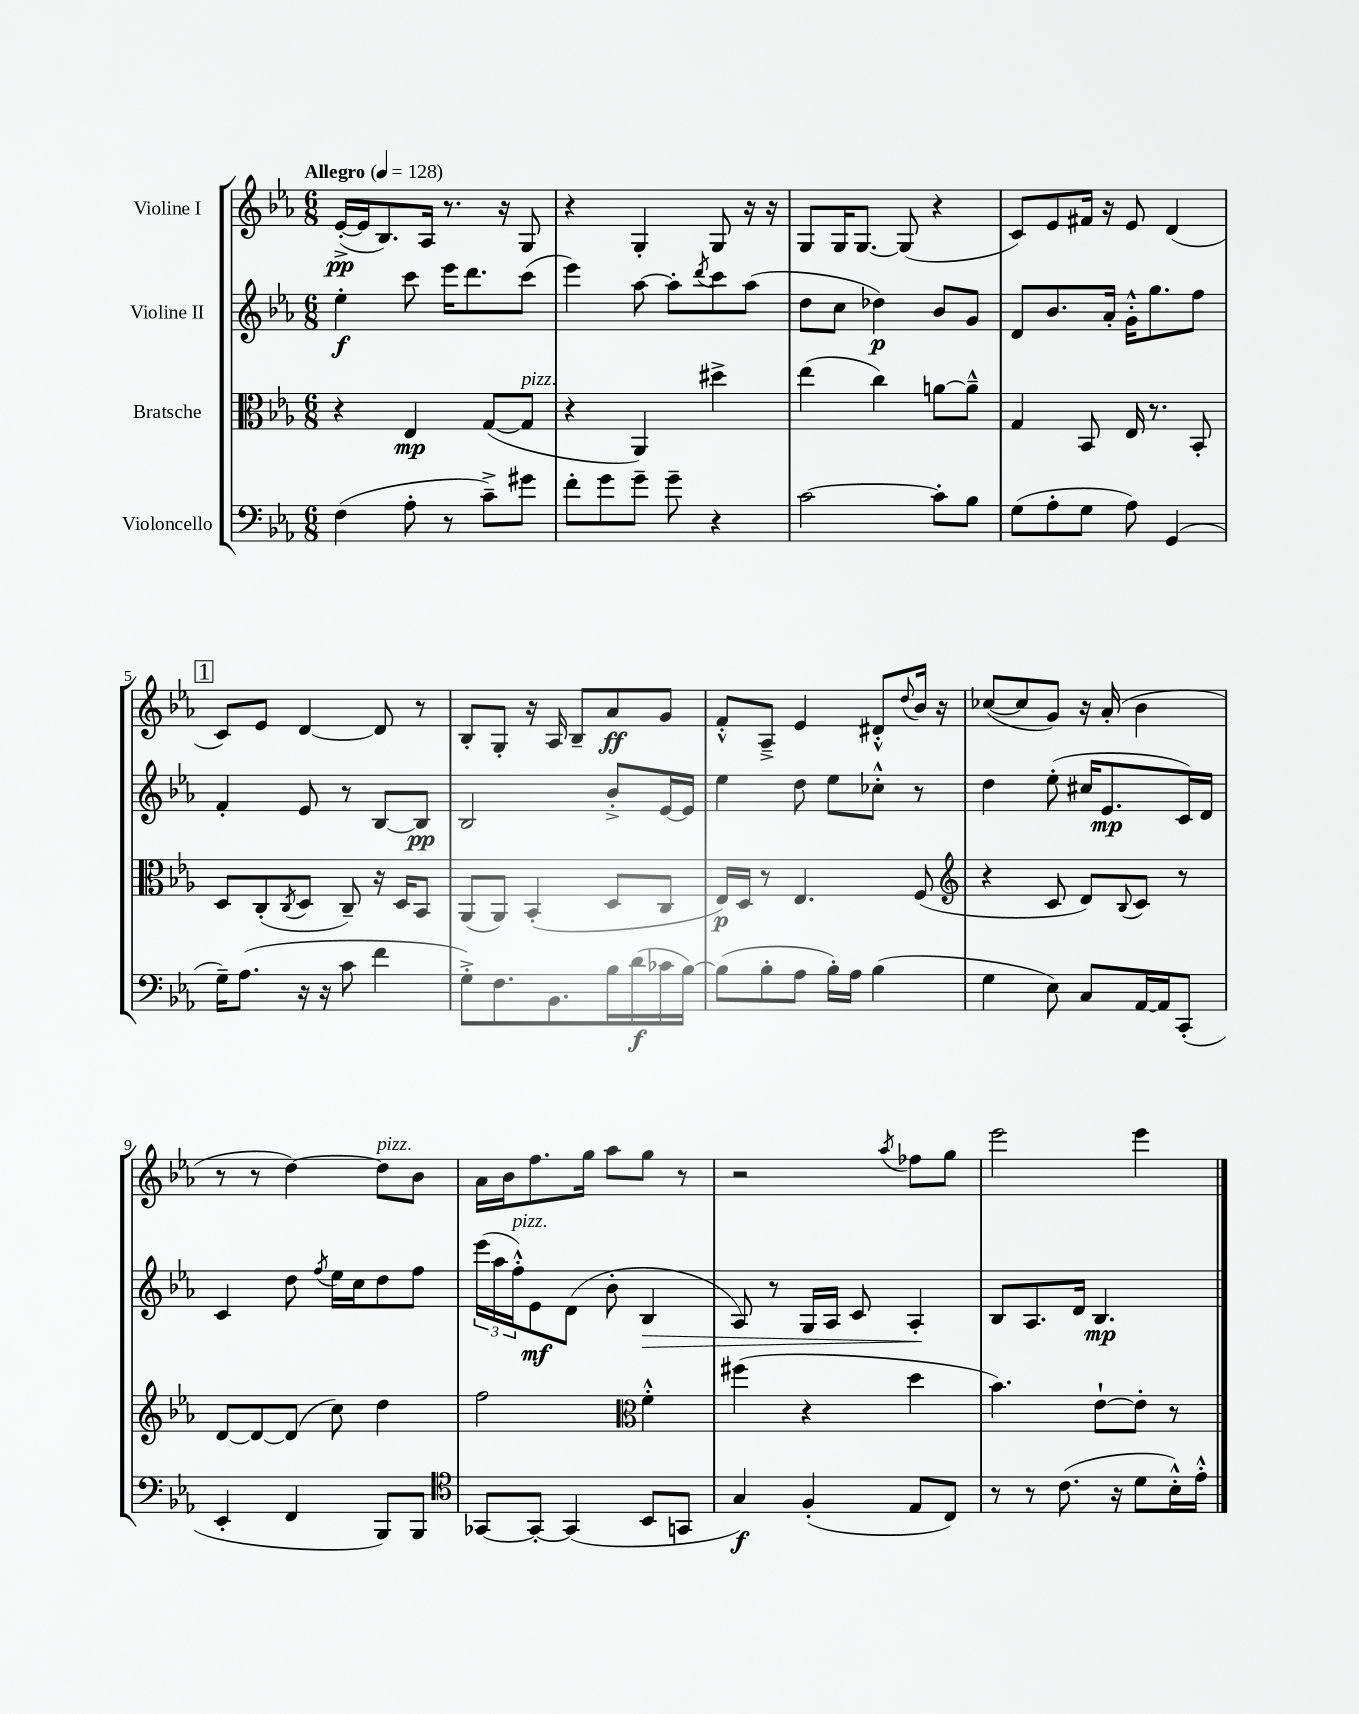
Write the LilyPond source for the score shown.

<<
\new StaffGroup <<
\new Staff = "s0" \with { instrumentName = "Violine I" } {
    \clef treble \key ees \major \numericTimeSignature \time 6/8 \tempo "Allegro" 4 = 128
    ees'16~-.->\pp( ees'16 bes8.) aes16 r8. r16 g8 |
    r4 g4-. g8 r16 r16 |
    g8 g16 g8.~ g8( r4 |
    c'8) ees'8 fis'16 r16 ees'8 d'4( |
    \mark \markup { \box "1" } c'8) ees'8 d'4~ d'8 r8 |
    bes8-. g8-. r16 aes16 bes8-- aes'8\ff g'8 |
    f'8-.-^ aes8---> ees'4 dis'8-.-^ \appoggiatura { d''8 } bes'16 r16 |
    ces''8~( ces''8 g'8) r16 aes'16-.( bes'4 |
    r8 r8 d''4~) d''8^\markup { \italic "pizz." } bes'8 |
    aes'16 bes'16 f''8. g''16 aes''8 g''8 r8 |
    r2 \acciaccatura { aes''8 } fes''8 g''8 |
    ees'''2 ees'''4 \bar "|." |
}
\new Staff = "s1" \with { instrumentName = "Violine II" } {
    \clef treble \key ees \major \numericTimeSignature \time 6/8
    ees''4-.\f c'''8 ees'''16 d'''8. c'''8( |
    ees'''4) aes''8~ aes''8-. \acciaccatura { d'''8 } c'''8 aes''8( |
    d''8 c''8 des''4\p) bes'8 g'8 |
    d'8 bes'8. aes'16-. g'16-.-^ g''8. f''8 |
    \mark \markup { \box "1" } f'4-. ees'8 r8 bes8~ bes8\pp |
    bes2 bes'8-.-> ees'16~ ees'16 |
    ees''4 d''8 ees''8 ces''8-.-^ r8 |
    d''4 ees''8-.( cis''16 ees'8.\mp c'16) d'16 |
    c'4 d''8 \acciaccatura { f''8 } ees''16 c''16 d''8 f''8 |
    \tuplet 3/2 { ees'''16( aes''16 f''16-.-^^\markup { \italic "pizz." }) } ees'8\mf d'8( bes'8-. bes4\> |
    aes8) r8 g16 aes16 c'8 aes4-.\! |
    bes8 aes8. d'16 bes4.\mp \bar "|." |
}
\new Staff = "s2" \with { instrumentName = "Bratsche" } {
    \clef alto \key ees \major \numericTimeSignature \time 6/8
    r4 ees4\mp g8~( g8^\markup { \italic "pizz." } |
    r4 aes,4) dis''4-> |
    ees''4( c''4) a'8~ a'8---^ |
    g4 bes,8 ees16 r8. bes,8-. |
    \mark \markup { \box "1" } d8 c8-.( \acciaccatura { c8 } d8 c8--) r16 d16 bes,8 |
    aes,8( aes,8) bes,4-.( d8 c8 |
    ees16\p) d16 r8 ees4. f8( |
    \clef treble r4 c'8 d'8) \appoggiatura { bes8 } c'8 r8 |
    d'8~ d'8~ d'8( c''8) d''4 |
    f''2 \clef alto f'4-.-^ |
    fis''4( r4 d''4 |
    bes'4.) ees'8~-! ees'8-. r8 \bar "|." |
}
\new Staff = "s3" \with { instrumentName = "Violoncello" } {
    \clef bass \key ees \major \numericTimeSignature \time 6/8
    f4( aes8-. r8 c'8--->) gis'8 |
    f'8-. g'8 g'8-- g'8-- r4 |
    c'2~ c'8-. bes8 |
    g8( aes8-. g8 aes8) g,4( |
    \mark \markup { \box "1" } g16--) aes8.( r16 r16 c'8 f'4 |
    g8-.->) f8. bes,8. bes16 d'16\f( ces'16 bes16~) |
    bes8( bes8-. aes8 bes16-.) aes16 bes4( |
    g4 ees8) c8 aes,16~ aes,16 c,8-.( |
    ees,4-. f,4 bes,,8) bes,,8 |
    \clef tenor ges,8~ ges,8~-. ges,4( bes,8 g,8 |
    g4\f) f4-.( ees8 c8) |
    r8 r8 c'8.( r16 d'8 bes16-.-^) ees'16-.-^ \bar "|." |
}
>>
>>
